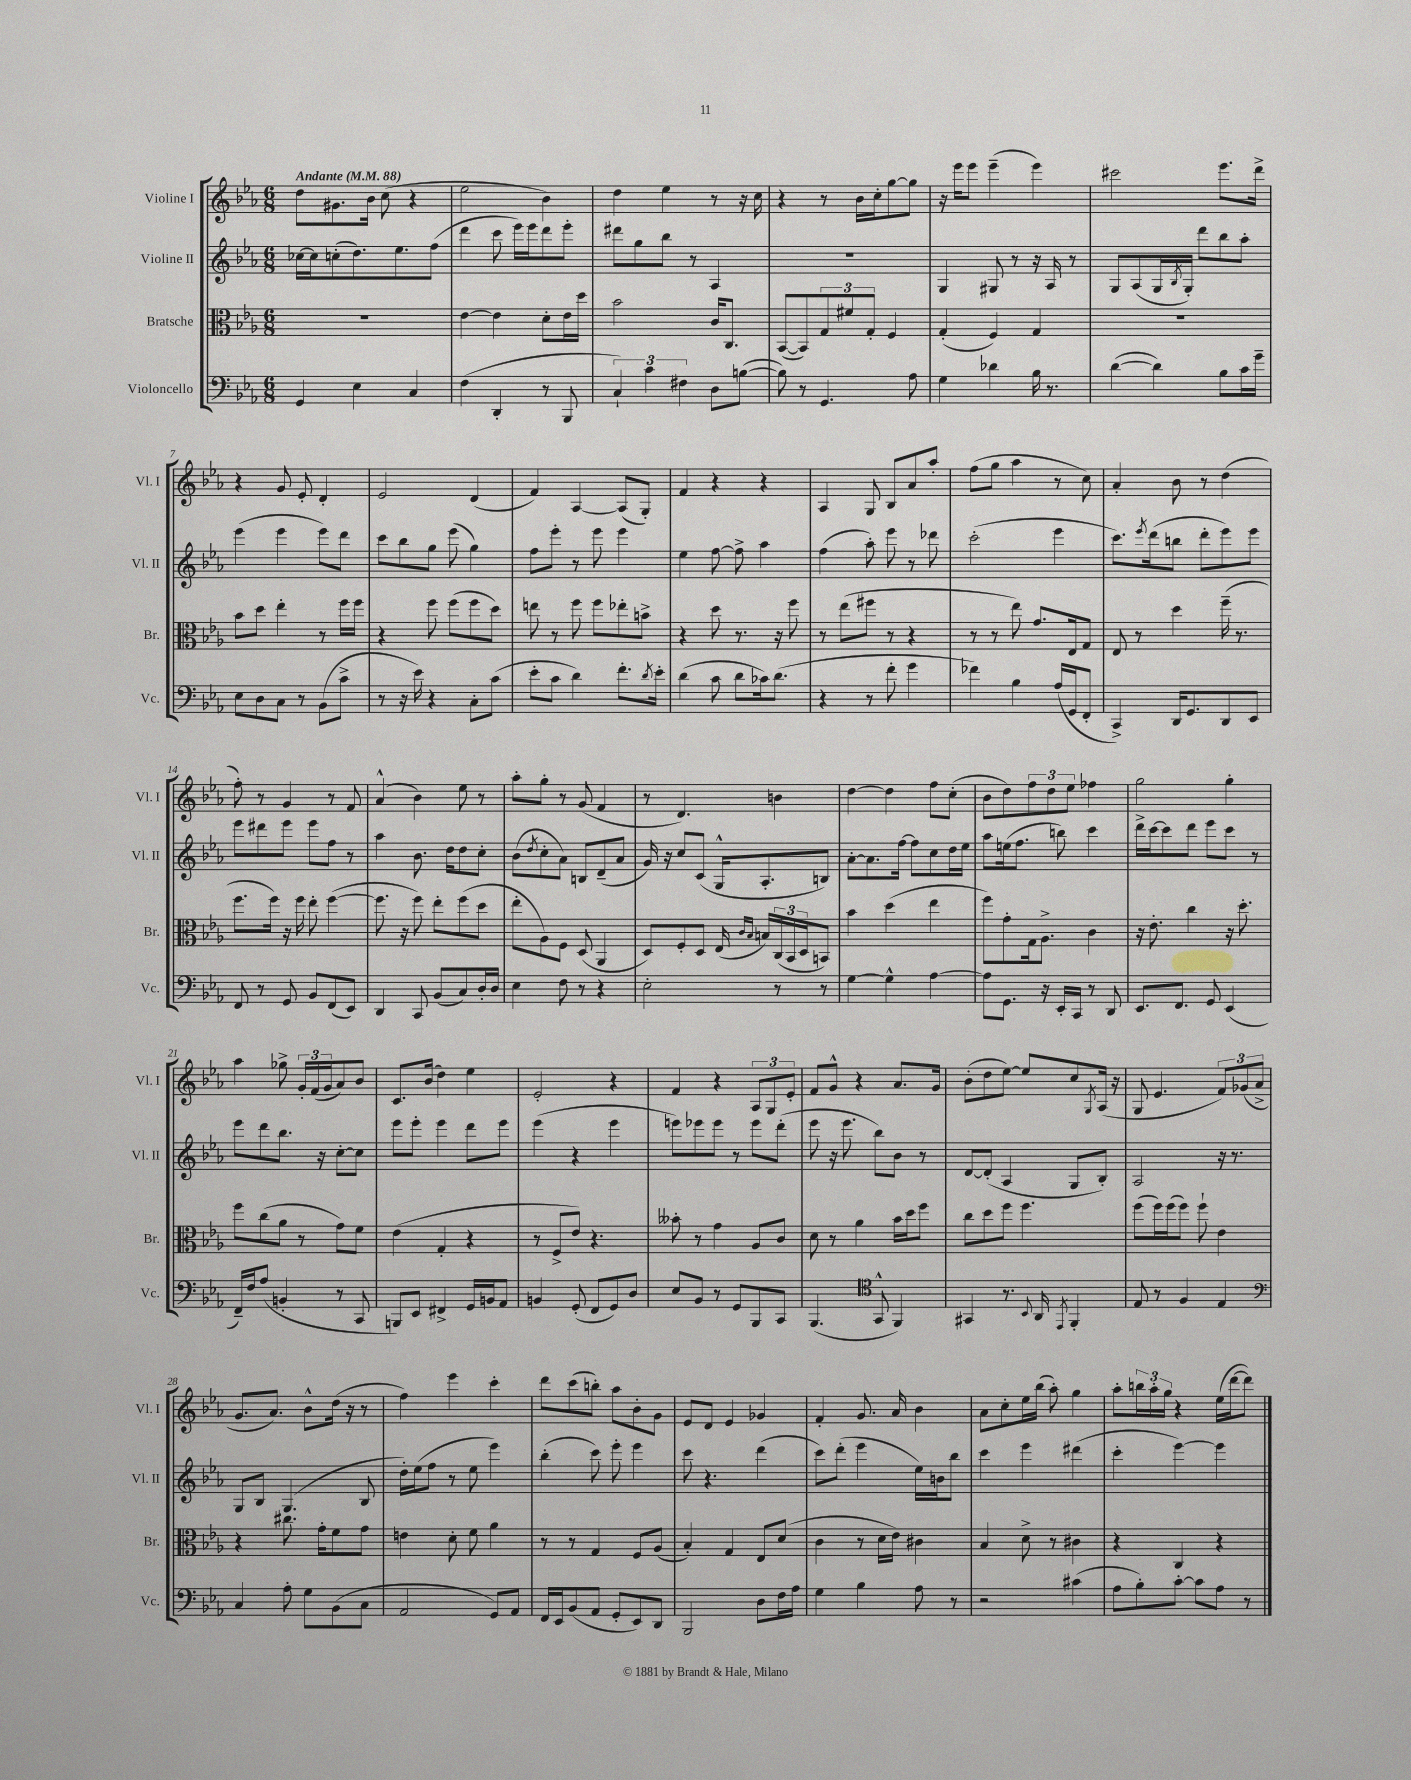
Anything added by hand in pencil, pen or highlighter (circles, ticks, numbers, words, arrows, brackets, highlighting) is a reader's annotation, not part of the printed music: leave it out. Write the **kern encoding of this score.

**kern	**kern	**kern	**kern
*staff4	*staff3	*staff2	*staff1
*clefF4	*clefC3	*clefG2	*clefG2
*k[b-e-a-]	*k[b-e-a-]	*k[b-e-a-]	*k[b-e-a-]
*M6/8	*M6/8	*M6/8	*M6/8
*MM88	*MM88	*MM88	*MM88
4GG	2.r	[16cc-	8dd
.	.	16cc-]	.
.	.	(8cc'	8.g#
4E-	.	8.dd)	.
.	.	.	16b-
.	.	.	(8cc
.	.	8.ee-	.
4C	.	.	4r
.	.	(8ff	.
=	=	=	=
(4F	[4e-	4ddd	2ee-
4DD'	4e-]	8ccc	.
.	.	16eee-)	.
.	.	16eee-	.
8r	8d'	8ddd	4b-)
8BBB-	16e-	8eee-'	.
.	16dd	.	.
=	=	=	=
6C`)	2b-	8ddd#	4dd
.	.	8gg	.
6c	.	.	.
.	.	8bb-	4ee-
6F#	.	.	.
.	.	8r	.
8D	16c	4A-	8r
.	8.C	.	.
([8B	.	.	16r
.	.	.	16cc
=	=	=	=
8B])	([8BB-	2.r	4r
8r	8BB-])	.	.
4.GG	12G	.	8r
.	12f#	.	.
.	.	.	16b-
.	12G'	.	.
.	.	.	16cc'
.	4F	.	[8gg
8A-	.	.	8gg]
=	=	=	=
4G	(4G'	4G	16r
.	.	.	16eee-
.	.	.	8eee-
4d-	4F)	8G#	(4eee-~
.	.	8r	.
16B-	4G	16r	4eee-)
8.r	.	16A-	.
.	.	8r	.
=	=	=	=
([4d	2.r	8G	2ccc#
.	.	(8A-	.
4d])	.	16G	.
.	.	8qB-	.
.	.	16G')	.
.	.	8ddd	.
8B-	.	8bb-	8.eee-
16c	.	8aa-'	.
16g~	.	.	16ddd^
=	=	=	=
8E-	8b-	(4eee-	4r
8D	8dd	.	.
8C	4ee-'	4eee-	8g
8r	.	.	8e-'
(8BB-	8r	8eee-)	4d'
8c^	16ff	8ddd	.
.	16ff	.	.
=	=	=	=
8r	4r	8ccc	2e-
16r	.	8bb-	.
16e-)	.	.	.
4r	8ff	8gg	.
.	(8ff	(8eee-	.
8C'	8ff	4gg)	(4d
(8c	8dd)	.	.
=	=	=	=
8e-'	8ee	8ff	4f)
8c	8r	8eee-'	.
4d)	8ff	8r	[4A-
.	8ff	8eee-	.
8.f'	8ee-'	4eee-	(8A-]
.	8b^	.	8G')
8qd	.	.	.
16e-'	.	.	.
=	=	=	=
(4d	4r	4ee-	4f
8c	8dd	[8ff	4r
8d	8.r	8ff^]	.
16c-)	.	4aa-	4r
(8.d	16r	.	.
.	8ff	.	.
=	=	=	=
4r	8r	(4ff	4A-
.	(8ee-	.	.
8r	8ff#	8aa-')	8G
8f'	8r	8eee-	8B-
4g	4r	8r	8a-
.	.	8ddd-	8aa-'
=	=	=	=
4f-)	8r	(2ccc'	(8ff
.	8r	.	8gg
4B-	8ee-)	.	4aa-
.	8.g	.	.
(16A-	.	4eee-	8r
16GG	16E-	.	.
8FF'	8G	.	8cc)
=	=	=	=
4CC^)	8E-	8.ccc)	4a-'
.	8r	.	.
.	.	8qeee-	.
.	.	(16ddd	.
16DD	4dd	8bb	8b-
8.GG	.	.	.
.	.	8ddd'	8r
8DD	(16ff~	8eee-)	(4dd
.	8.r	.	.
8EE-	.	8eee-	.
=	=	=	=
8FF	8.ff	8eee-	8ff')
8r	.	8ddd#	8r
.	16ff)	.	.
8GG	16r	8eee-	4g
.	16ff	.	.
8BB-	8ee-'	8eee-	.
(8FF	([4ff	8ff	8r
8EE-)	.	8r	8f
=	=	=	=
4DD	8.ff]	4aa-	(4a-^^
.	16r	.	.
8CC	8ff)	8.b-	4b-)
(8BB-	8ee-'	.	.
.	.	16dd	.
8C)	(8ff	8dd	8ee-
16D'	8dd	8cc'	8r
16D	.	.	.
=	=	=	=
4E-	8ee-'	(8b-	8aa-'
.	.	8qdd	.
.	8A-)	8cc'	8gg'
8F	8F	8a-)	8r
8r	(8D	8B	(8g
4r	4AA-	(8d~	4f
.	.	8a-	.
=	=	=	=
2E-'	8D)	16g)	8r
.	.	16r	.
.	8F'	8cc	4.d)
.	8D	(8c	.
.	(16E-	16G^^	.
.	16qqc	.	.
.	16qqB-	.	.
.	16B)	8.A-'	.
8r	(24C	.	4b
.	24BB-	.	.
.	24D	.	.
8r	8BB)	8B)	.
=	=	=	=
[4G	4b-	[8a-'	[4dd
.	.	8.a-]	.
4G^^]	(4dd	.	4dd]
.	.	[16ff	.
.	.	8ff]	.
[4A-	4ee-	8cc	8ff
.	.	16dd	(8cc'
.	.	16ee-	.
=	=	=	=
8A-]	8ff)	8aa-	8b-
8.GG	8g'	(16ee	8dd)
.	.	8.ff	.
.	16G	.	12ff
16r	8.A-^	.	.
.	.	.	12dd
16EE-'	.	8bb)	.
.	.	.	12ee-
16CC	.	.	.
8r	4c	4ccc	4ff-
8DD	.	.	.
=	=	=	=
8.EE-	16r	16ddd^	2gg
.	8.e-'	[16ccc	.
.	.	8ccc]	.
8.FF	.	.	.
.	4cc	8ddd	.
8GG	.	8eee-	.
(4EE-	16r	8ccc	4gg'
.	8.dd'	.	.
.	.	8r	.
=	=	=	=
16FF~)	8ff	8eee-	4aa-
16F	.	.	.
(8A-	(8cc	8ddd	.
4BB'	8a-	8.bb-	8gg-^
.	8r	.	24g'
.	.	.	(24f
.	.	16r	.
.	.	.	24g
8r	8g)	[8cc'	8a-)
8CC	8f	8cc]	8b-
=	=	=	=
8BBB)	(4e-	8eee-	8.c
8EE-	.	8eee-'	.
.	.	.	(16b-
4FF#^	4G'	4eee-	4dd)
16GG	4r	8ddd	4ee-
16BB	.	.	.
8AA-	.	8eee-	.
=	=	=	=
4BB	8r	(4eee-	2e-'
.	8F^	.	.
(8GG'	8e-)	4r	.
8FF	4.r	.	.
8GG)	.	4eee-	4r
8D	.	.	.
=	=	=	=
8E-	8b--'	8eee)	4f
8BB-	8r	8eee-	.
8r	4g	8eee-	4r
8GG	.	8r	.
8BBB-	8A-	8eee-	12A-
.	.	.	12G
8CC	8c	(8ddd'	.
.	.	.	12e-'
=	=	=	=
(4.BBB-	8d	8eee-	8f
.	8r	16r	8g^^
.	.	8.eee-	.
.	4a-	.	4r
*clefC4	*	*	*
8GG^^	.	8bb-)	.
4FF)	16b-	8b-	8.a-
.	16dd	.	.
.	8ff	8r	.
.	.	.	16g
=	=	=	=
4GG#	8cc	[8d	(8b-'
.	8dd	(8d']	8dd
8.r	8ff	4A-	[8ee-)
.	4.ff	.	8ee-]
8qqBB-	.	.	.
16AA-	.	.	.
8qEE-	.	.	.
4FF'	.	8G	8cc
.	.	.	8qG
.	.	8B-')	(16A-
.	.	.	16r
=	=	=	=
8E-	(8ff	2A-	8G
8r	16ff)	.	4.e-
.	(16ff	.	.
4F	8ff)	.	.
.	8ff`	.	.
4E-	4e-	16r	12f)
.	.	8.r	.
.	.	.	(12g-
.	.	.	12a-^
=	=	=	=
*clefF4	*	*	*
4C	4r	8G	8.g
.	.	8B-	.
.	.	.	8.a-)
8A-'	8.cc#	(4.G	.
8G	.	.	8b-^^
.	16g'	.	.
(8BB-	8f	.	(16dd
.	.	.	16r
8C	8g	8B-	8r
=	=	=	=
2AA-	4e	16dd')	4ff)
.	.	(16ee-	.
.	.	8ff	.
.	8d'	8r	4eee-
.	8f	8ee-	.
8GG)	4a-	4eee-)	4ccc'
8AA-	.	.	.
=	=	=	=
16FF	8r	(4bb-'	8ddd
16EE-	.	.	.
(8BB-	8r	.	(8ccc
8AA-	4G	8ccc)	8bb')
8GG'	.	8eee-'	8aa-
8EE-)	8F	4eee-	8b-'
8DD	(8A-	.	8g
=	=	=	=
2BBB-	4B-')	8ccc	8e-
.	.	4.r	8d
.	4G	.	4e-
8D	8E-	(4ddd	4g-
16F	(8d	.	.
16A-	.	.	.
=	=	=	=
4G	4c	8ccc)	4f'
.	.	(8ddd'	.
4B-	8r	4eee-	8.g
.	16d	.	.
.	16e-)	.	16a-
8A-	4c#	16ee-)	4b-
.	.	16b	.
8r	.	8bb-	.
=	=	=	=
2r	4B-	4ccc	8a-
.	.	.	8cc'
.	8d^	4eee-	16ee-
.	.	.	(16bb-
.	8r	.	8aa-')
(4c#	4c#	(4ddd#	4gg
=	=	=	=
8A-	4r	4ccc'	8aa-'
8B-')	.	.	24bb
.	.	.	24aa-'
.	.	.	24gg
[8c'	4C	[4eee-)	4r
8c]	.	.	.
8A-	4r	4eee-]	(16ee-
.	.	.	[16ddd
8r	.	.	8ddd])
==	==	==	==
*-	*-	*-	*-
